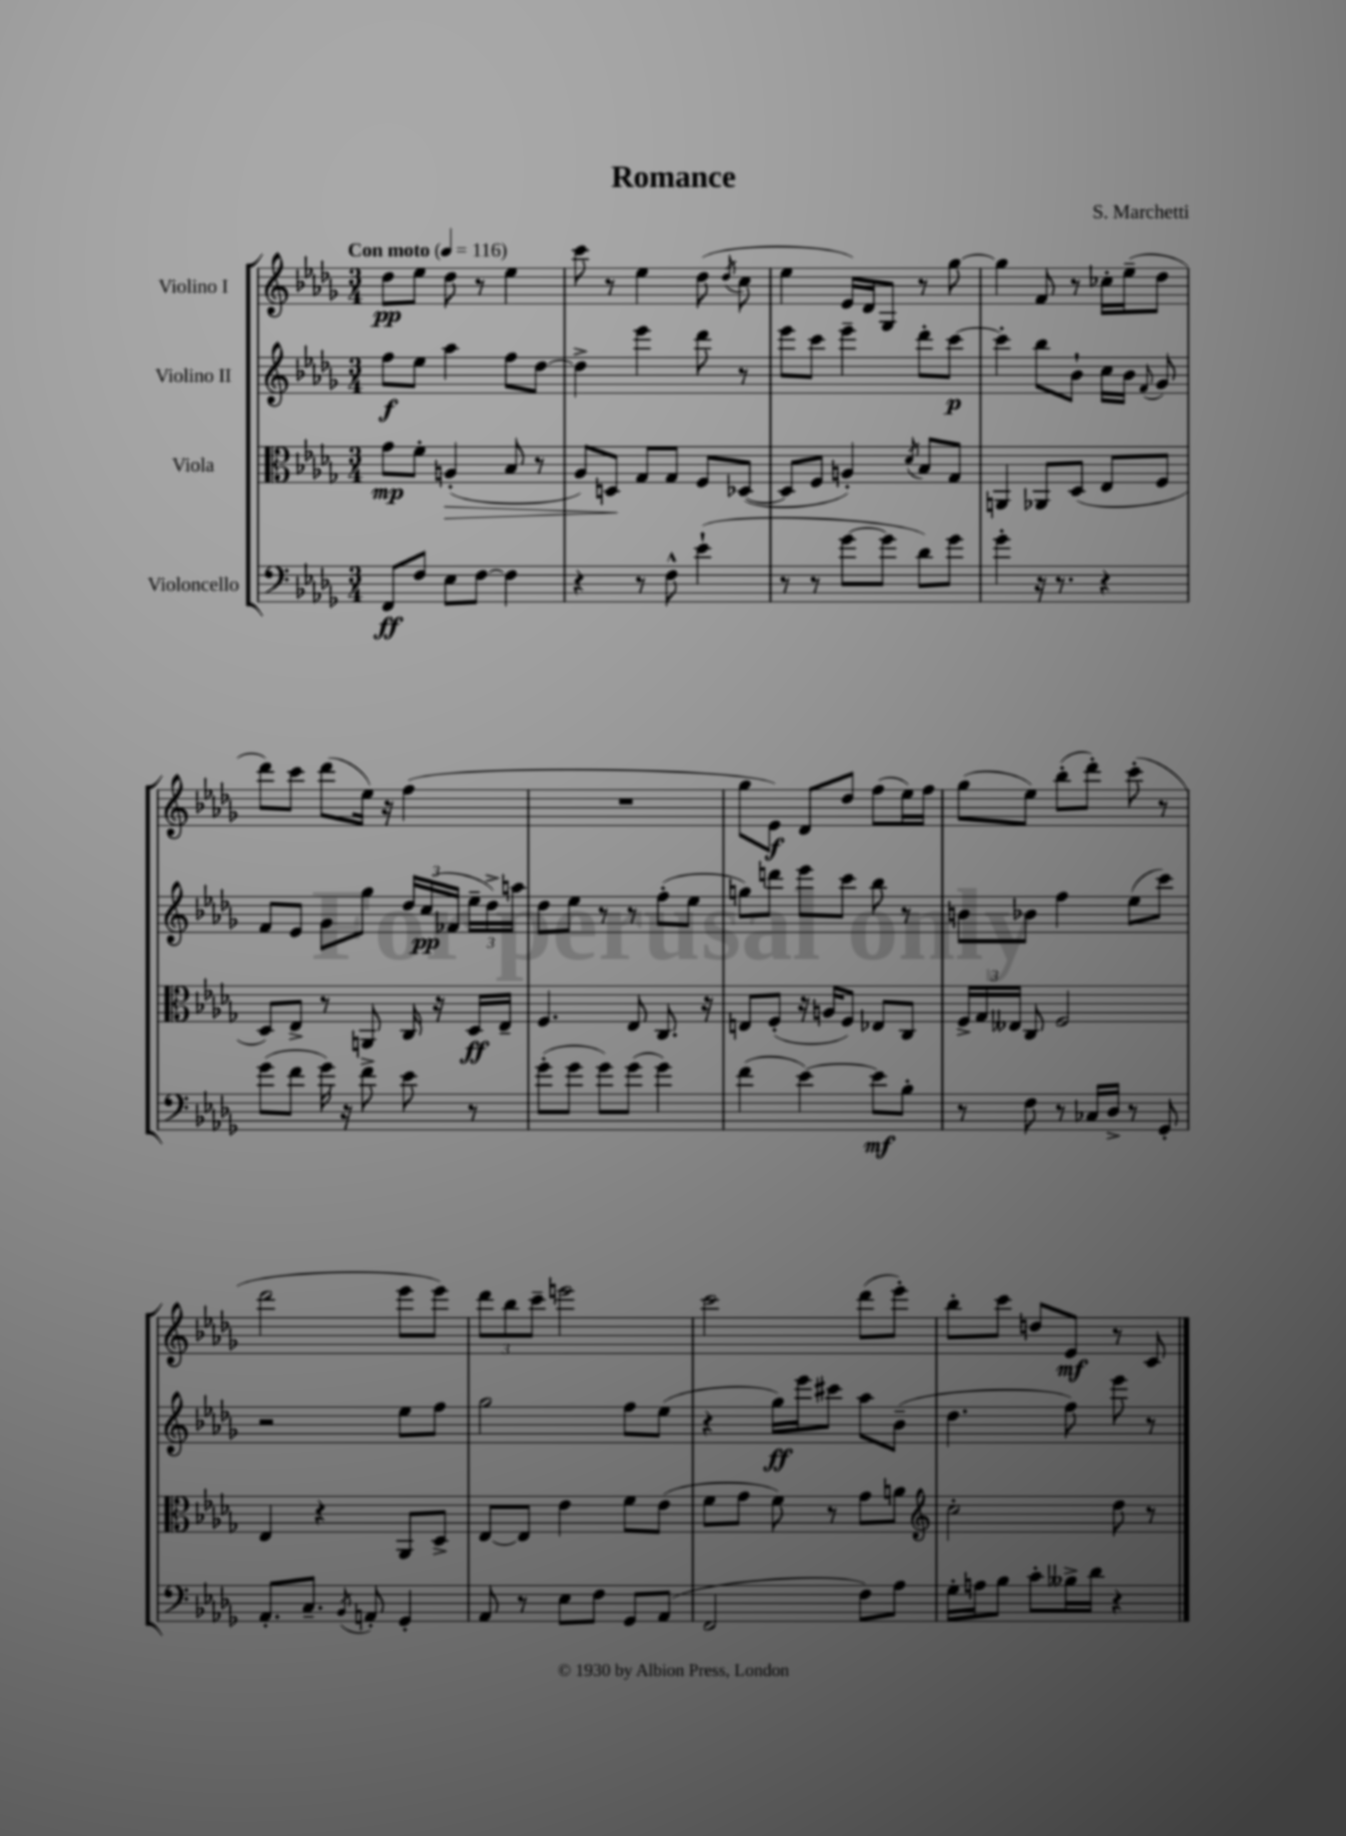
\header { title = "Romance" composer = "S. Marchetti" }
<<
\new StaffGroup <<
\new Staff = "s0" \with { instrumentName = "Violino I" } {
    \clef treble \key des \major \numericTimeSignature \time 3/4 \tempo "Con moto" 4 = 116
    \autoBeamOff des''8[\pp ees''8] des''8 r8 ees''4 |
    c'''8 r8 ees''4 des''8( \acciaccatura { des''8 } c''8 |
    ees''4 ees'16[) des'16 ges8] r8 ges''8~ |
    ges''4 f'8 r8 ces''16[-. ees''16--( des''8] |
    des'''8[) c'''8] des'''8[( ees''16]) r16 f''4( |
    R2. |
    ges''8[ ees'8]\f) des'8[ des''8] f''8[( ees''16) f''16] |
    ges''8[( ees''8]) bes''8[-.( des'''8]-.) c'''8-.( r8 |
    des'''2 ees'''8[ ees'''8]) |
    \tuplet 3/2 { des'''8[ bes''8 c'''8]-- } e'''2 |
    c'''2 des'''8[( ees'''8]-.) |
    bes''8[-. c'''8] d''8[ ees'8]\mf r8 c'8 \bar "|." |
}
\new Staff = "s1" \with { instrumentName = "Violino II" } {
    \clef treble \key des \major \numericTimeSignature \time 3/4
    \autoBeamOff f''8[\f ees''8] aes''4 f''8[ des''8]~ |
    des''4-> ees'''4 des'''8 r8 |
    ees'''8[ c'''8] ees'''4-- des'''8[-. c'''8]~\p |
    c'''4-. bes''8[ bes'8]-! c''16[ bes'16] \appoggiatura { f'8 } ges'8 |
    f'8[ ees'8] ges'8[ ges''8] \tuplet 3/2 { des''16[ c''16\pp( fes'16] } \tuplet 3/2 { ees''16[-- des''16->) a''16] } |
    des''8[ ees''8] r8 r8 f''8[-.( ees''8] |
    g''8[) d'''8] ees'''8[ c'''8] bes''8 r8 |
    b'8[ bes'8] f''4 ees''8[( c'''8]) |
    r2 ees''8[ f''8] |
    ges''2 f''8[ ees''8]( |
    r4 ges''16[\ff) ees'''16 cis'''8] aes''8[ bes'8]--( |
    des''4. f''8) ees'''8 r8 \bar "|." |
}
\new Staff = "s2" \with { instrumentName = "Viola" } {
    \clef alto \key des \major \numericTimeSignature \time 3/4
    \autoBeamOff ges'8[\mp f'8]-. a4-.\>( bes8 r8 |
    aes8[) d8]\! ges8[ ges8] f8[ des8]~( |
    des8[ f8] a4-.) \acciaccatura { des'8 } bes8[ ges8] |
    a,4 aes,8[ des8]( ees8[ f8] |
    des8[) ees8]-> r8 a,8 c16 r16 des16[\ff ees16]-- |
    f4. ees8 c8. r16 |
    e8[ f8]-.( r16 a16[ f8]) ees8[ c8] |
    \tuplet 3/2 { f16[-> ges16 eeses16] } c8 f2 |
    ees4 r4 aes,8[ des8]-> |
    ees8[~ ees8] ees'4 f'8[ ees'8]( |
    f'8[ ges'8] f'8) r8 ges'8[ a'8] |
    \clef treble c''2-. des''8 r8 \bar "|." |
}
\new Staff = "s3" \with { instrumentName = "Violoncello" } {
    \clef bass \key des \major \numericTimeSignature \time 3/4
    \autoBeamOff f,8[\ff f8] ees8[ f8]~ f4 |
    r4 r8 f8-^ ees'4-!( |
    r8 r8 ges'8[~ ges'8] des'8[) ges'8] |
    ges'4-. r16 r8. r4 |
    ges'8[( f'8] ges'16) r16 f'8-> ees'8 r8 |
    ges'8[-.( ges'8] ges'8[) ges'8]( ges'4) |
    f'4( ees'4~) ees'8[\mf bes8]-. |
    r8 f8 r8 ces16[ des16]-> r8 ges,8-. |
    aes,8.[-. c8.]-- \acciaccatura { bes,8 } a,8-. ges,4-. |
    aes,8 r8 ees8[ f8] ges,8[ aes,8]( |
    f,2 f8[) aes8] |
    ges16[-. a16 bes8] c'8[-. beses16-> des'16] r4 \bar "|." |
}
>>
>>
\layout { \context { \Score \remove "Bar_number_engraver" } }
